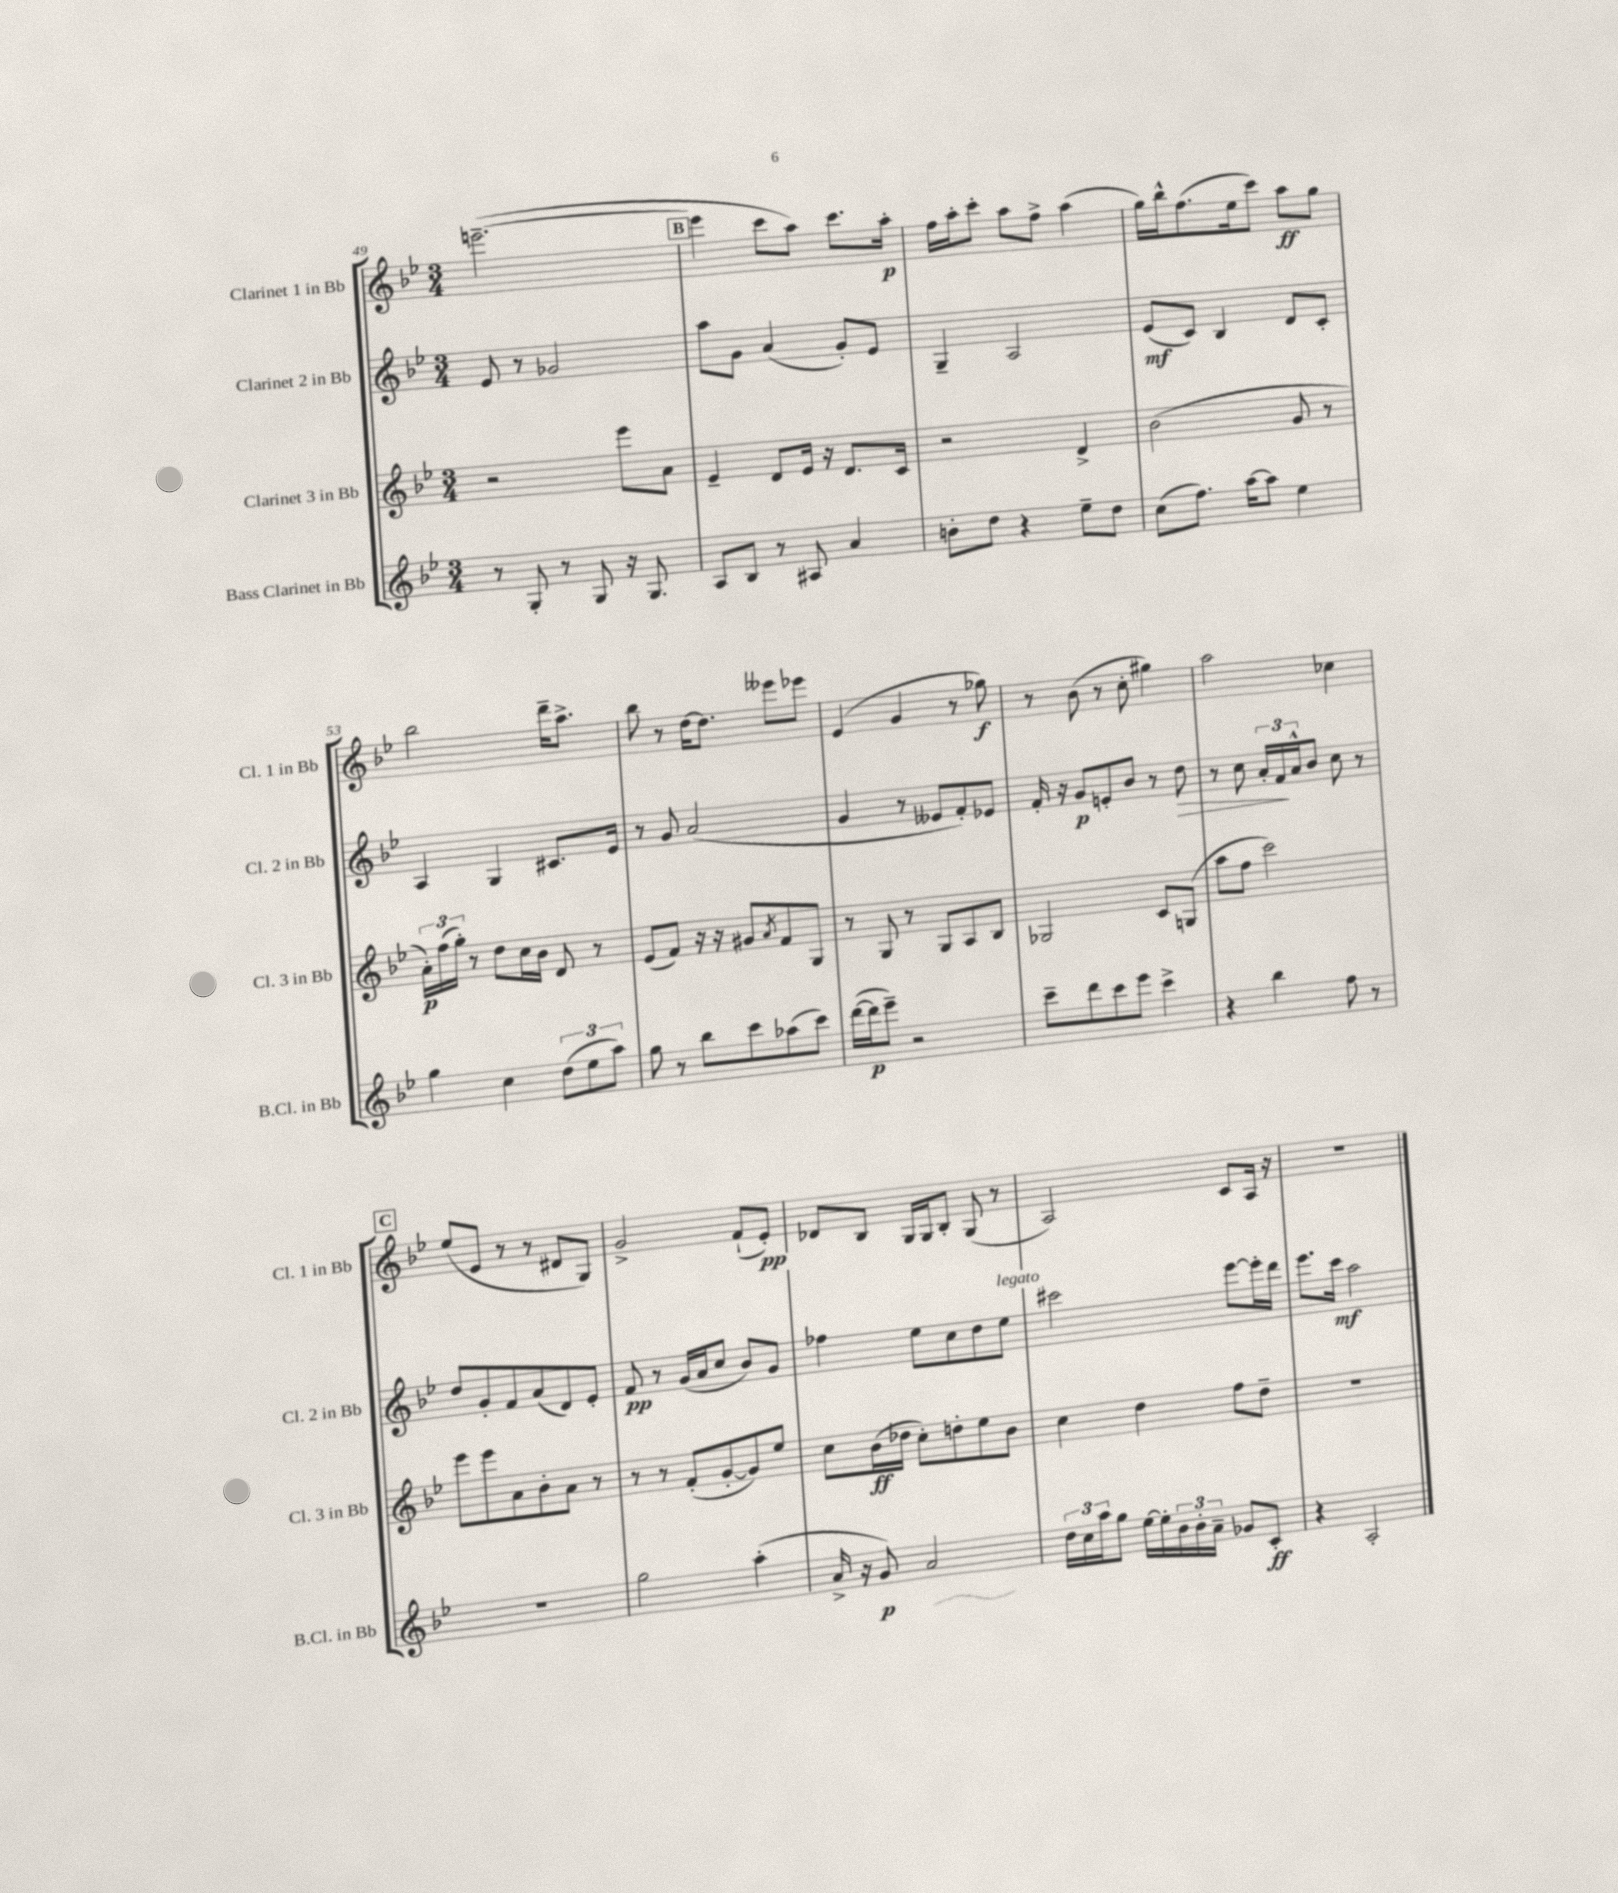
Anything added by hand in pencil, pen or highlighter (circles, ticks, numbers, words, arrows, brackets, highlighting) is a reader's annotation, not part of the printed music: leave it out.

**kern	**dynam	**kern	**dynam	**kern	**dynam	**kern	**dynam
*part4	*part4	*part3	*part3	*part2	*part2	*part1	*part1
*staff4	*staff4	*staff3	*staff3	*staff2	*staff2	*staff1	*staff1
*I"Bass Clarinet in Bb	*	*I"Clarinet 3 in Bb	*	*I"Clarinet 2 in Bb	*	*I"Clarinet 1 in Bb	*
*I'B.Cl. in Bb	*	*I'Cl. 3 in Bb	*	*I'Cl. 2 in Bb	*	*I'Cl. 1 in Bb	*
*clefG2	*	*clefG2	*	*clefG2	*	*clefG2	*
*k[b-e-]	*	*k[b-e-]	*	*k[b-e-]	*	*k[b-e-]	*
*M3/4	*	*M3/4	*	*M3/4	*	*M3/4	*
=49	=49	=49	=49	=49	=49	=49	=49
8r	.	2r	.	8e-/	.	([2.eeen~\	.
8G'/	.	.	.	8r	.	.	.
8r	.	.	.	2g-X/	.	.	.
8G/	.	.	.	.	.	.	.
16r	.	8eee-\L	.	.	.	.	.
8.G/	.	.	.	.	.	.	.
.	.	8a\J	.	.	.	.	.
!!LO:REH:place=s1:t=B
=50	=50	=50	=50	=50	=50	=50	=50
8A/L	.	4e-~/	.	8aa\L	.	4eee\]	.
8B-/J	.	.	.	8g\J	.	.	.
8r	.	8d/L	.	(4a/	.	8ccc\L	.
8A#X/	.	16e-/Jk	.	.	.	8aa\J)	.
.	.	16r	.	.	.	.	.
4a/	.	8.d/L	.	8g'/L)	.	8.ccc\L	.
.	.	.	.	8e-/J	.	.	.
.	.	16c/Jk	.	.	.	16aa'\Jk	p
=51	=51	=51	=51	=51	=51	=51	=51
8bn'\L	.	2r	.	4G~/	.	16ff\LL	.
.	.	.	.	.	.	16aa'\J	.
8dd\J	.	.	.	.	.	8ccc'\J	.
4r	.	.	.	2A/	.	8aa\L	.
.	.	.	.	.	.	8ff^\J	.
8ee-~\L	.	4d^/	.	.	.	(4aa\	.
8dd\J	.	.	.	.	.	.	.
=52	=52	=52	=52	=52	=52	=52	=52
(8cc\L	.	(2b-\	.	(8e-/L	mf	16gg\LL)	.
.	.	.	.	.	.	16bb-^^\J	.
8.ff\J)	.	.	.	8c/J)	.	(8.ff\	.
.	.	.	.	4B-/	.	.	.
[16aa\KL	.	.	.	.	.	16ee-\k	.
8aa\J]	.	.	.	.	.	8ccc\J)	.
4ee-\	.	8g/	.	8d/L	.	8aa\L	ff
.	.	8r	.	8c'/J	.	8gg\J	.
!!LO:LB:g=z
=53	=53	=53	=53	=53	=53	=53	=53
4gg\	.	24a'\LL)	p	4A/	.	2bb-\	.
.	.	(24ff\	.	.	.	.	.
.	.	24gg'\JJ)	.	.	.	.	.
.	.	8r	.	.	.	.	.
4cc\	.	8dd\L	.	4G/	.	.	.
.	.	16cc\L	.	.	.	.	.
.	.	16b-\JJ	.	.	.	.	.
(12dd\L	.	8d/	.	8.c#X/L	.	16ddd~\KL	.
.	.	.	.	.	.	8.aa^\J	.
12ee-\	.	.	.	.	.	.	.
.	.	8r	.	.	.	.	.
12aa\J)	.	.	.	.	.	.	.
.	.	.	.	16e-/Jk	.	.	.
=54	=54	=54	=54	=54	=54	=54	=54
8gg\	.	(8e-/L	.	8r	.	8bb-\	.
8r	.	8f/J)	.	8g/	.	8r	.
8bb-\L	.	16r	.	(2a/	.	[16dd\KL	.
.	.	16r	.	.	.	8.dd\J]	.
8ccc\	.	8g#X/L	.	.	.	.	.
.	.	8qa/	.	.	.	.	.
(8aa-X\	.	8f/	.	.	.	8eee--X\L	.
8ccc\J)	.	8G/J	.	.	.	8eee-X\J	.
=55	=55	=55	=55	=55	=55	=55	=55
([16ddd\LL	.	8r	.	4g/	.	(4e-/	.
16ddd\J]	p	.	.	.	.	.	.
8eee-~\J)	.	8G/	.	.	.	.	.
2r	.	8r	.	8r	.	4g/	.
.	.	8G/L	.	8e--X/L	.	.	.
.	.	8A/	.	8f'/)	.	8r	.
.	.	8B-/J	.	8e-X/J	.	8gg-X\)	f
=56	=56	=56	=56	=56	=56	=56	=56
8ccc~\L	.	2G-X/	.	16f'/	.	8r	.
.	.	.	.	16r	.	.	.
8ddd\	.	.	.	8g/L	p	(8b-\	.
8ccc\	.	.	.	8en'/	.	8r	.
8eee-\J	.	.	.	8b-/J	.	8cc'\	.
4ccc^\	.	8c/L	.	8r	.	4gg#X\)	.
!	!	!	!	!	!LO:HP:b	!	!
.	.	(8Gn/J	.	8dd\	>	.	.
=57	=57	=57	=57	=57	=57	=57	=57
4r	.	8aa\L	.	8r	.	2aa\	.
.	.	8ff\J	.	8cc\	.	.	.
4bb-\	.	2ccc\)	.	24a'/LL	.	.	.
.	.	.	.	24f/	.	.	.
.	.	.	.	24a^^/J	]	.	.
.	.	.	.	8b-/J	.	.	.
8ff\	.	.	.	8cc\	.	4cc-X\	.
8r	.	.	.	8r	.	.	.
!!LO:LB:g=z
!!LO:REH:place=s1:t=C
=58	=58	=58	=58	=58	=58	=58	=58
2.r	.	8eee-\L	.	8dd/L	.	(8ee-/L	.
.	.	8eee-\	.	8g'/	.	8e-/J	.
.	.	8a\	.	8f/	.	8r	.
.	.	8b-'\	.	(8a/	.	8r	.
.	.	8a\J	.	8d/)	.	8d#X/L	.
.	.	8r	.	8e-'/J	.	8G/J)	.
=59	=59	=59	=59	=59	=59	=59	=59
2gg\	.	8r	.	8f/	pp	2g^/	.
.	.	8r	.	8r	.	.	.
.	.	(8f'/L	.	(16g/LL	.	.	.
.	.	.	.	16a/J	.	.	.
.	.	[8g'/	.	8cc/J	.	.	.
(4aa'\	.	8g/])	.	8b-/L)	.	(8f`/L	.
.	.	8ee-/J	.	8g/J	.	8e-'/J)	pp
=60	=60	=60	=60	=60	=60	=60	=60
16a^/	.	8cc\L	.	4ff-X\	.	8d-X/L	.
16r	.	.	.	.	.	.	.
8g/)	p	(16b-\L	ff	.	.	8B-/J	.
.	.	16dd-X\JJ	.	.	.	.	.
2a/	.	8cc'\L)	.	8ee-\L	.	16G/LL	.
.	.	.	.	.	.	16G/J	.
.	.	8ddn'\	.	8cc\	.	8B-'/J	.
.	.	8ee-\	.	8dd\	.	(8G/	.
!	!	!	!	!LO:TX:a:i:t=legato	!	!	!
.	.	8b-\J	.	8ee-\J	.	8r	.
=61	=61	=61	=61	=61	=61	=61	=61
24dd\LL	.	4cc\	.	2ccc#X\	.	2A/)	.
24cc\	.	.	.	.	.	.	.
24aa\J	.	.	.	.	.	.	.
8gg\J	.	.	.	.	.	.	.
[16ee-\LL	.	4dd\	.	.	.	.	.
16ee-'\]	.	.	.	.	.	.	.
24b-\	.	.	.	.	.	.	.
24b-'\	.	.	.	.	.	.	.
24a~\JJ	.	.	.	.	.	.	.
8g-X/L	.	8ff\L	.	[8eee-\L	.	8c/L	.
8c'/J	ff	8dd~\J	.	16eee-'\L]	.	16A/Jk	.
.	.	.	.	16ddd\JJ	.	16r	.
=62	=62	=62	=62	=62	=62	=62	=62
4r	.	2.r	.	8.eee-\L	.	2.r	.
.	.	.	.	16ccc\Jk	mf	.	.
2A'/	.	.	.	2aa\	.	.	.
==	==	==	==	==	==	==	==
*-	*-	*-	*-	*-	*-	*-	*-
